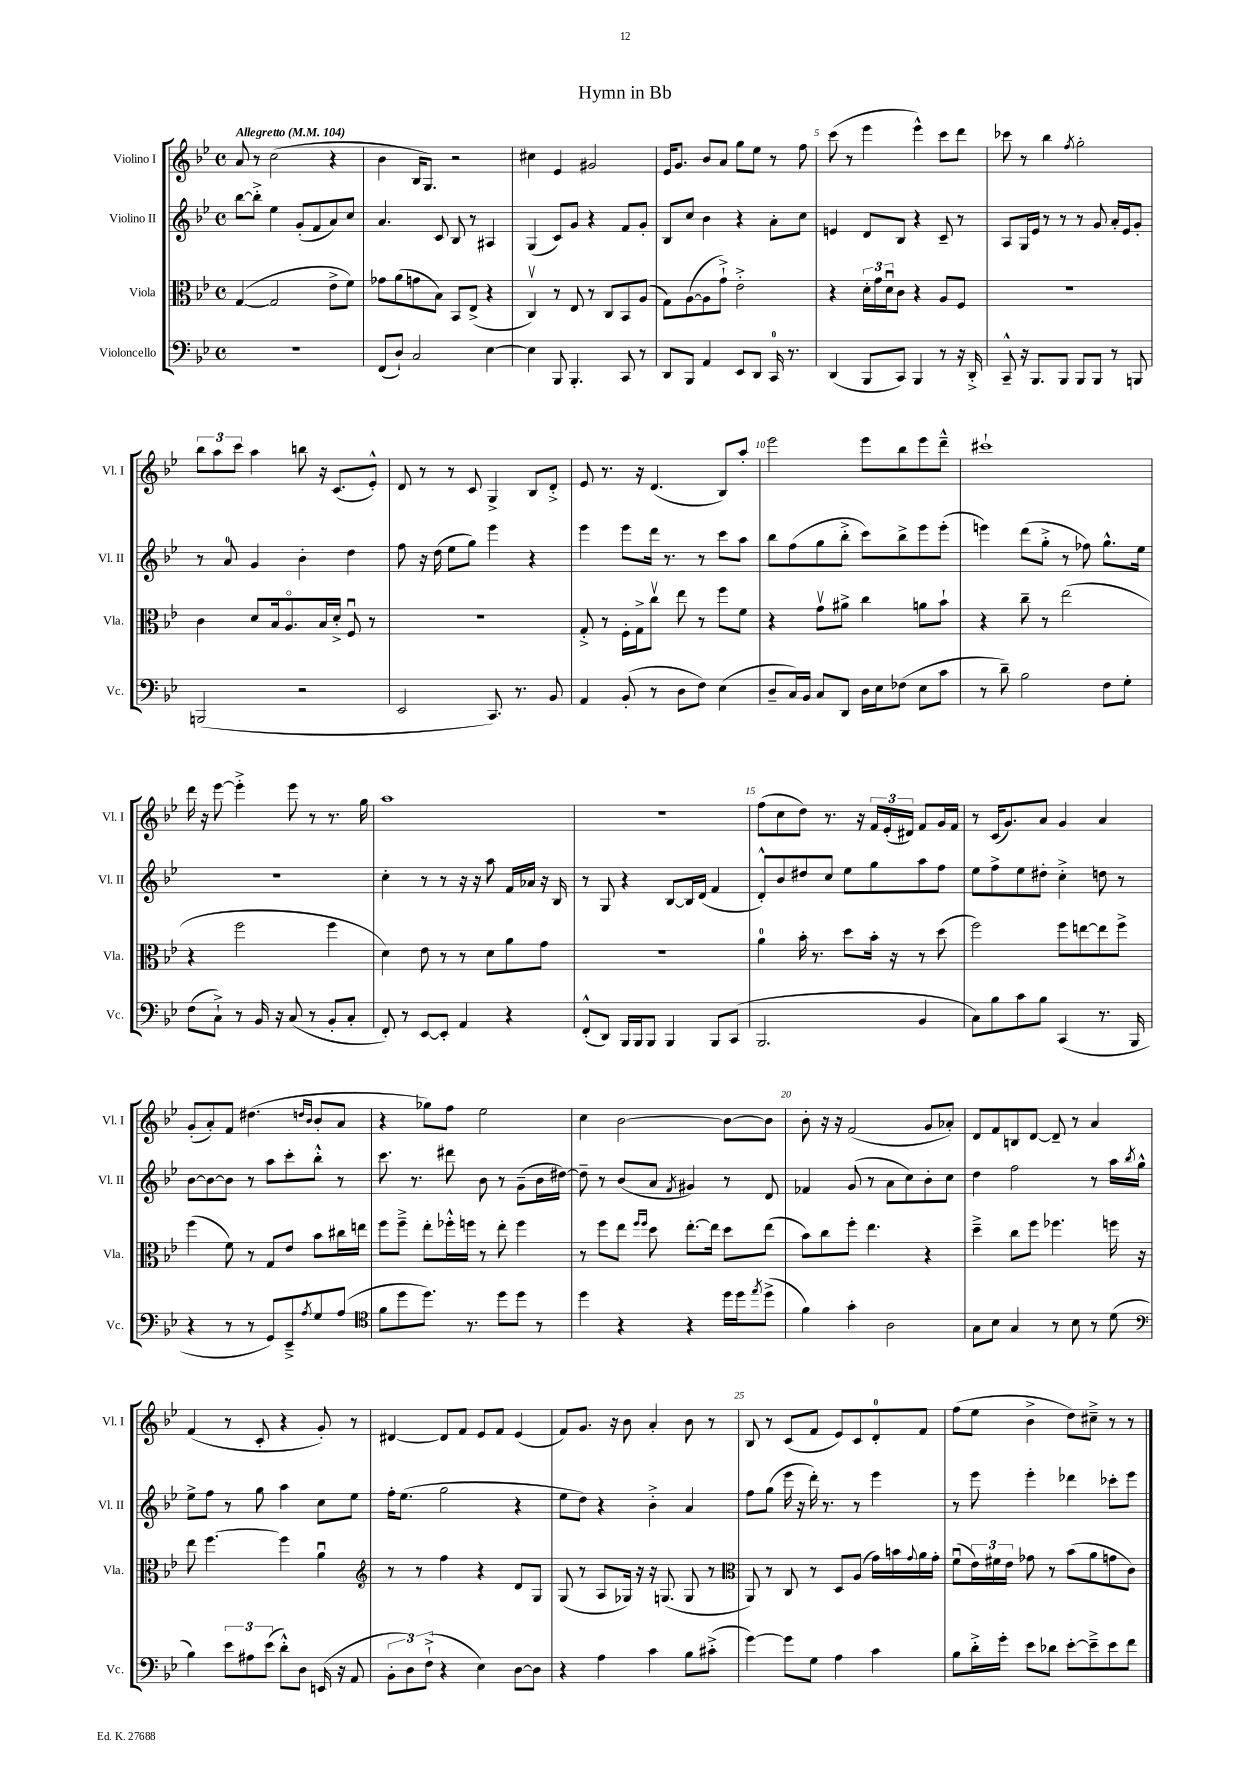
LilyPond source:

\header { title = "Hymn in Bb" }
<<
\new StaffGroup <<
\new Staff = "s0" \with { instrumentName = "Violino I" shortInstrumentName = "Vl. I" } {
    \clef treble \key bes \major \defaultTimeSignature \time 4/4 \tempo "Allegretto" 4 = 104
    a'8 r8 c''2( r4 |
    bes'4 bes16 g8.) r2 |
    cis''4 ees'4 gis'2 |
    ees'16 g'8. bes'8 a'8 g''8 ees''8 r8 f''8 |
    c'''8( r8 ees'''4 ees'''4-^) c'''8 d'''8 |
    ces'''8 r8 bes''4 \acciaccatura { f''8 } g''2-. |
    \tuplet 3/2 { bes''8 a''8 c'''8 } a''4 b''8 r16 c'8.( ees'8-.-^) |
    d'8 r8 r8 c'8 g4-> bes8 d'8-.-> |
    ees'8 r8. r16 d'4.( bes8) a''8-. |
    ees'''2 ees'''8 bes''8 ees'''8 d'''8---^ |
    cis'''1-! |
    d'''16 r16 ees'''8~ ees'''4-.-> ees'''8 r8 r8. g''16 |
    a''1 |
    r1 |
    f''8( c''8 d''8) r8. r16 \tuplet 3/2 { f'16 ees'16-.( dis'16) } f'8 g'16 f'16 |
    r8 c'16( g'8.) a'8 g'4 a'4 |
    g'8-.( a'8-.) f'8 dis''4.( \grace { d''16 bes'16 } bes'8-. a'8 |
    r4 ges''8) f''8 ees''2 |
    c''4 bes'2~ bes'8~ bes'8 |
    bes'8-. r16 r16 f'2( g'8 aes'8-.) |
    d'8 f'8 b8 d'8~ d'8-- r8 a'4 |
    f'4( r8 c'8-. r4 g'8-.) r8 |
    dis'4~ dis'8 f'8 ees'8 f'8 ees'4( |
    f'8) g'8. r16 bes'8 a'4-. bes'8 r8 |
    bes8 r8 c'8( f'8 ees'8) c'8 d'8-0-. f'8 |
    f''8( ees''8 bes'4-> d''8) cis''8---> r8 r8 \bar "|." |
}
\new Staff = "s1" \with { instrumentName = "Violino II" shortInstrumentName = "Vl. II" } {
    \clef treble \key bes \major \defaultTimeSignature \time 4/4
    bes''8~ bes''8-.-> ees''4 g'8-.( f'8 a'8) c''8 |
    a'4. c'8 bes8 r8 ais4 |
    g4( c'8) g'8 r4 f'8 g'8-. |
    bes8 c''8 bes'4 r4 a'8-. c''8 |
    e'4 d'8 bes8 r4 c'8-- r8 |
    a8 g16 ees'16 r8 r8 r8 g'8 a'16-. ees'16 g'8-. |
    r8 a'8-0 g'4 bes'4-. d''4 |
    f''8 r16 d''16( ees''8 g''8) ees'''4 r4 |
    ees'''4 ees'''8 d'''16 r8. r8 c'''8 a''8 |
    bes''8 f''8( g''8 bes''8-.-> c'''8) bes''8-> ees'''8 ees'''8-.( |
    e'''4) d'''8( g''8-.-> r8 fes''8) g''8.-^ ees''16 |
    R1 |
    c''4-. r8 r8 r16 r16 a''8 f'16 aes'16 r16 bes16 |
    r8 g8 r4 bes8~ bes16 d'16( f'4 |
    d'8-.-^) bes'8 dis''8 c''8 ees''8 g''8 a''8 f''8 |
    ees''8 f''8-> ees''8 dis''8-. c''4-.-> d''8 r8 |
    bes'8~ bes'8~ bes'8 r8 a''8 c'''8-. bes''8-.-^ r8 |
    c'''8. r8. dis'''8 bes'8 r8 g'8--( bes'16 dis''16~) |
    dis''8-- r8 bes'8( a'8 \acciaccatura { f'8 } gis'4) r8 d'8 |
    fes'4 g'8( r8 a'8 c''8) bes'8-. c''8 |
    d''4 f''2 r8 a''16 \acciaccatura { bes''8 } g''16-^ |
    ees''8-> f''8 r8 g''8 a''4 c''8 ees''8 |
    f''16-. ees''8.( g''2 r4 |
    ees''8 d''8) r4 bes'4-.-> a'4 |
    f''8 g''8( ees'''16 r16 d'''16-.) r8. r8 ees'''4 |
    r8 ees'''8 ees'''4-. des'''4 ces'''8-. ees'''8 \bar "|." |
}
\new Staff = "s2" \with { instrumentName = "Viola" shortInstrumentName = "Vla." } {
    \clef alto \key bes \major \defaultTimeSignature \time 4/4
    g4~( g2 ees'8-> f'8) |
    ges'8 a'8( g'8 bes8) bes,8 ees8->( r4 |
    c4\upbow) r8 ees8 r8 c8 bes,8 a8( |
    g8) a8~( a8 g'8-!->) ees'2-.-> |
    r4 \tuplet 3/2 { d'16-. g'16 d'16\downbow } c'8 r4 a8 f8 |
    R1 |
    c'4 d'8 bes16 a8.\flageolet bes16 d'16-.-> f8\downbow r8 |
    R1 |
    g8-.-> r8 f16-. g16-> c''8\upbow ees''8 r8 f''8 f'8 |
    r4 g'8\upbow ais'8-> c''4 a'8 bes'8-! |
    r4 c''8-- r8 ees''2( |
    r4 f''2 f''4 |
    d'4) ees'8 r8 r8 d'8 a'8 g'8 |
    r1 |
    a'4-0 bes'16-. r8. d''8 bes'16-. r16 r8 d''8( |
    f''2) f''8 e''8~ e''8 f''8-> |
    f''4( f'8) r8 g8 ees'8 bes'8 cis''16 e''16 |
    f''8 f''8---> ees''8-. fes''16-.-^ f''16 r8 ees''8-. f''4 |
    r8 f''8 ees''8 \grace { f''16 f''16 } d''8 ees''8.~-. ees''16 d''8 ees''8( |
    bes'8) c''8 f''8-. ees''4. r4 |
    d''4---> c''8 f''8 fes''4. f''16 r16 |
    ees''8 f''4.~ f''4 a'4\downbow |
    \clef treble r8 r8 f''4 r4 d'8 g8 |
    g8( r8 a8 ges16) r16 r16 g8.( g8 r8 |
    \clef alto a,8) r8 c8 r8 d8 a8( g'16) b'16 \appoggiatura { g'8 } a'16 g'16-. |
    f'8\downbow( \tuplet 3/2 { ees'16) fis'16 ees'16 } ges'8 r8 bes'8( a'8 g'8 c'8) \bar "|." |
}
\new Staff = "s3" \with { instrumentName = "Violoncello" shortInstrumentName = "Vc." } {
    \clef bass \key bes \major \defaultTimeSignature \time 4/4
    R1 |
    f,8( d8-!) c2 ees4~ |
    ees4 bes,,8 bes,,4.-. c,8 r8 |
    d,8 bes,,8 a,4 ees,8 d,8 c,16-0 r8. |
    d,4( bes,,8 c,8) bes,,4 r8 r16 d,16-.-> |
    c,8---^ r16 bes,,8. bes,,8 bes,,8 bes,,8 r8 b,,8 |
    b,,2( r2 |
    ees,2 c,8.) r8. bes,8 |
    a,4 bes,8-.( r8 d8 f8) ees4( |
    d8-- c16) bes,16 c8 d,8 d16 ees16 fes8( ees8 c'8 |
    r8 d'8--) bes2 f8 g8-. |
    f8( c8-!->) r8 bes,16 r16 c8( r8 bes,8-. c8-. |
    f,8-.) r8 ees,8~ ees,8-. a,4 r4 |
    f,8-.-^( d,8) bes,,16 bes,,16 bes,,8 bes,,4 bes,,8 c,8( |
    bes,,2. bes,4 |
    c8) bes8 c'8 bes8 c,4( r8. bes,,16 |
    r4 r8 r8 g,8) ees,8---> \acciaccatura { a8 } g8 a8( |
    \clef tenor f'8 d''8 d''8.) r8. d''8 d''8 r8 |
    d''4 r4 r4 d''16 d''16 \acciaccatura { ees''8 } d''8->( |
    f'4) g'4-. a2 |
    g8 bes8 g4 r8 bes8 r8 d'8( |
    \clef bass bes4) \tuplet 3/2 { ees'8 ais8 ees'8( } d'8-.-^) d8 e,16( r16 a,8 |
    \tuplet 3/2 { bes,8-. d8) f8-!->( } r4 ees4) d8~ d8 |
    r4 a4 c'4 bes8 cis'8-.->( |
    g'4~) g'8 g8 a4 c'4 |
    bes8 d'16-.-> g'16-. ees'8 des'8 ees'8~-. ees'8---> ees'8 f'8 \bar "|." |
}
>>
>>
\layout { \context { \Score \override BarNumber.break-visibility = ##(#f #t #t) barNumberVisibility = #(every-nth-bar-number-visible 5) } }
